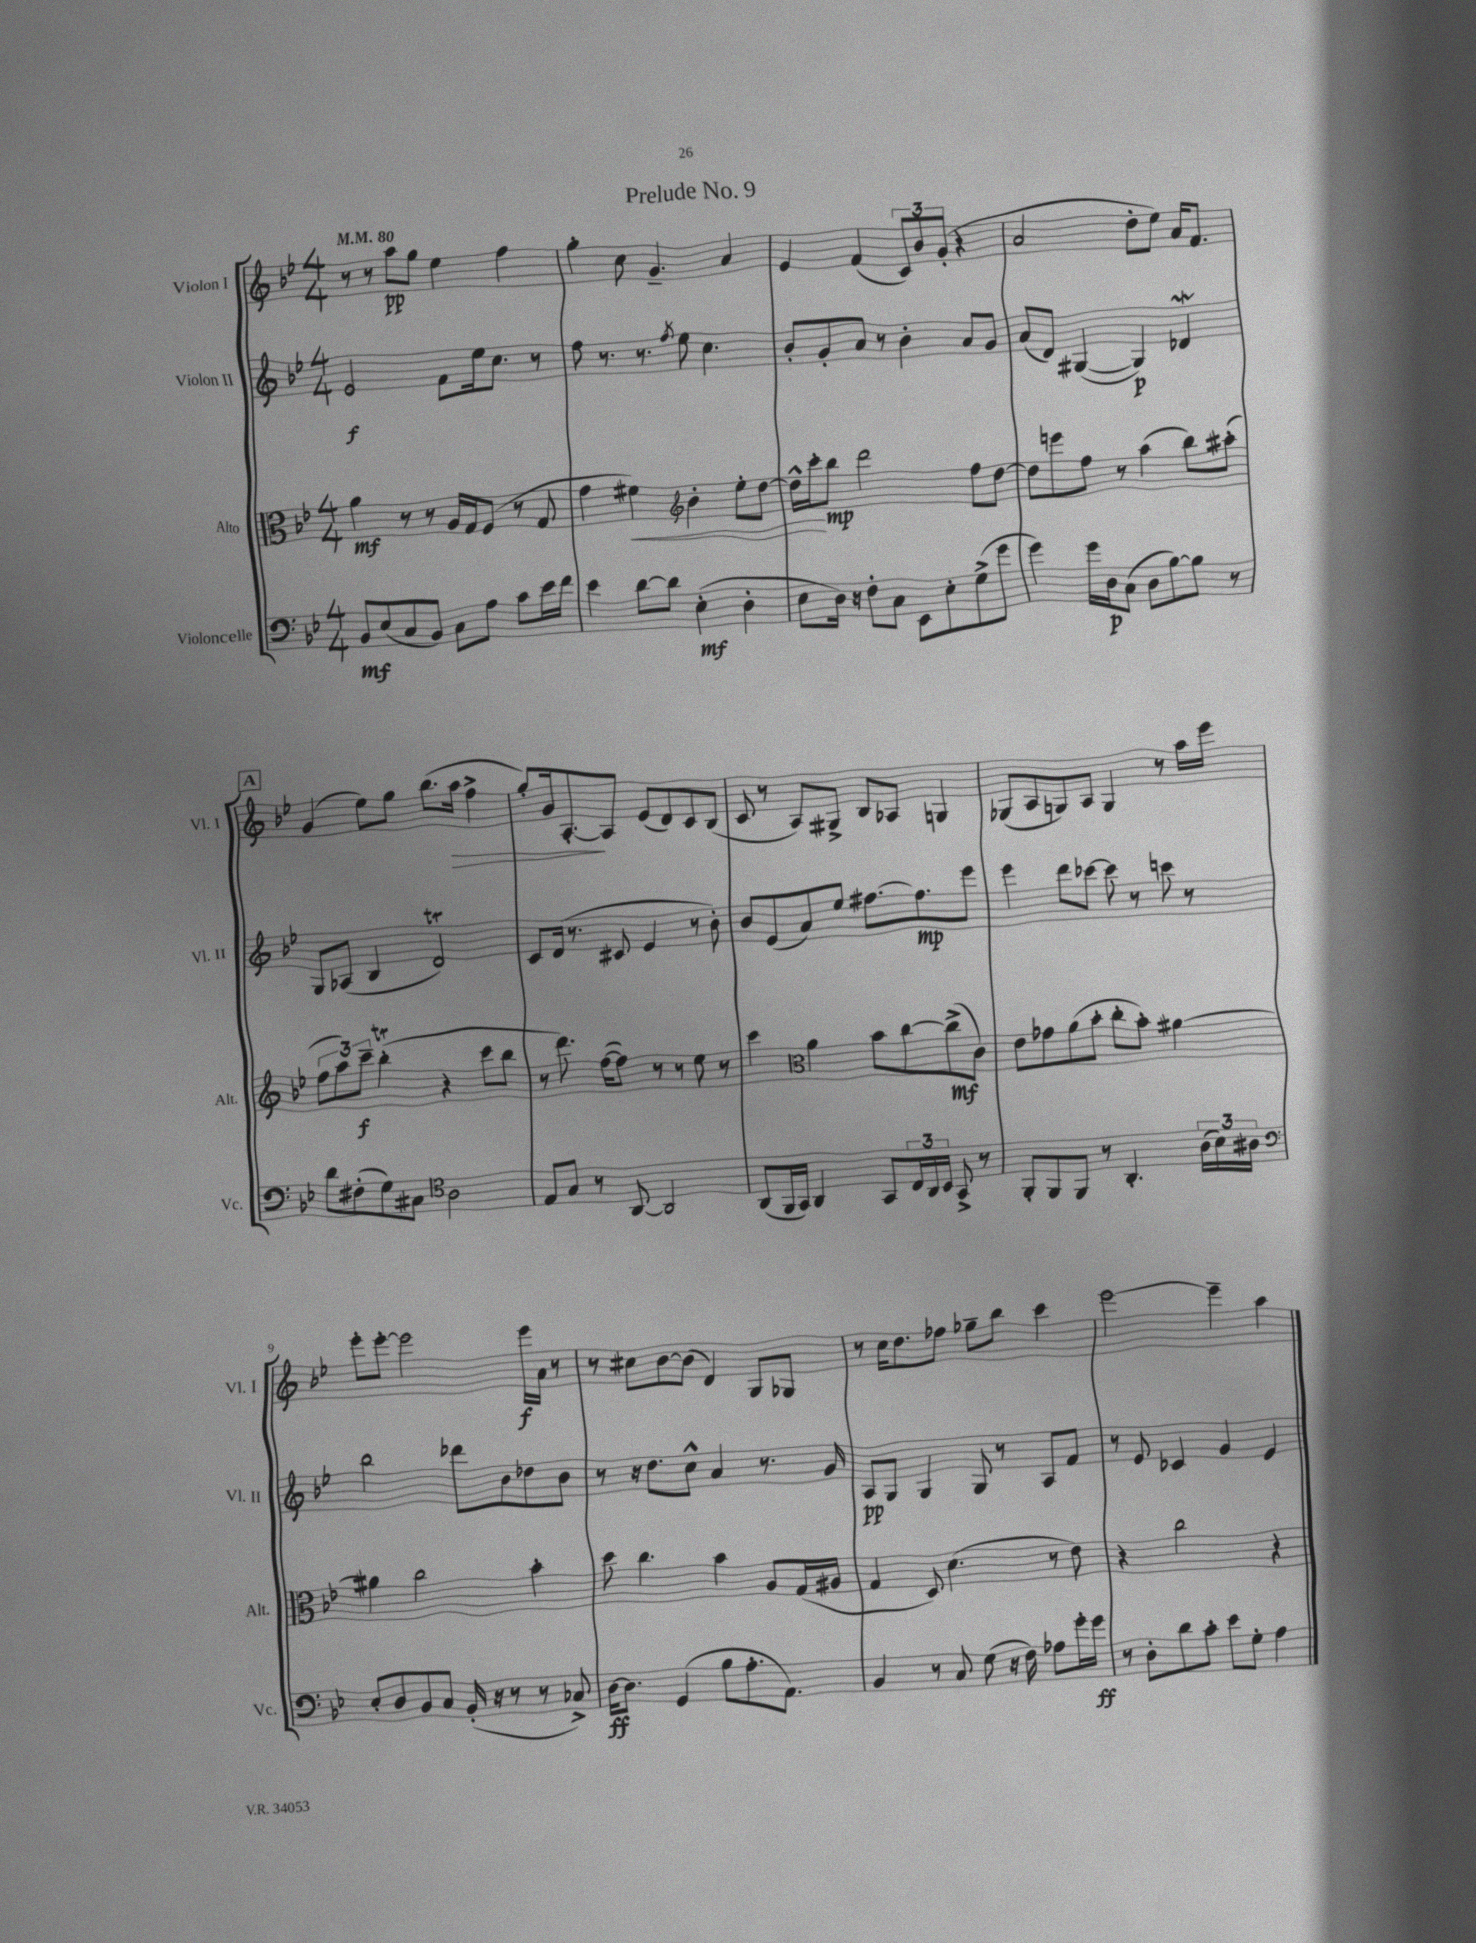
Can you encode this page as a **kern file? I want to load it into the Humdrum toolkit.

**kern	**dynam	**kern	**dynam	**kern	**dynam	**kern	**dynam
*part4	*part4	*part3	*part3	*part2	*part2	*part1	*part1
*staff4	*staff4	*staff3	*staff3	*staff2	*staff2	*staff1	*staff1
*I"Violoncelle	*	*I"Alto	*	*I"Violon II	*	*I"Violon I	*
*I'Vc.	*	*I'Alt.	*	*I'Vl. II	*	*I'Vl. I	*
*clefF4	*	*clefC3	*	*clefG2	*	*clefG2	*
*k[b-e-]	*	*k[b-e-]	*	*k[b-e-]	*	*k[b-e-]	*
*M4/4	*	*M4/4	*	*M4/4	*	*M4/4	*
*MM80	*	*MM80	*	*MM80	*	*MM80	*
=1	=1	=1	=1	=1	=1	=1	=1
8BB-/L	mf	4a\	mf	2e-/	f	8r	.
(8E-/	.	.	.	.	.	8r	.
8C/	.	8r	.	.	.	8aa\L	pp
8BB-/J)	.	8r	.	.	.	8gg\J	.
8C\L	.	16A/LL	.	8f\L	.	4ee-\	.
.	.	16G/J	.	.	.	.	.
8A\J	.	(8F/J	.	16ee-\k	.	.	.
.	.	.	.	8.cc\J	.	.	.
8c\L	.	8r	.	.	.	4ff\	.
16e-\L	.	8G/	.	8r	.	.	.
16f\JJ	.	.	.	.	.	.	.
=2	=2	=2	=2	=2	=2	=2	=2
4e-\	.	4g\	.	8ff\	.	4gg'\	.
.	.	.	.	8.r	.	.	.
!	!	!	!LO:HP:b	!	!	!	!
[8d\L	.	4f#X\)	<	.	.	8cc\	.
.	.	.	.	8.r	.	.	.
8d\J]	.	.	.	.	.	4.g~/	.
*	*	*clefG2	*	*	*	*	*
.	.	.	.	8qff/	.	.	.
(4E-'\	mf	4b-'\	.	8ee-\	.	.	.
.	.	.	.	4.cc\	.	.	.
4D'\	.	8ee-'\L	.	.	.	4a/	.
.	.	[8dd\J	.	.	.	.	.
=3	=3	=3	=3	=3	=3	=3	=3
8E-\L	.	16dd^^\LL]	.	8b-'/L	.	4e-/	.
.	.	16ccc'\J	.	.	.	.	.
16D\Jk)	.	8bb-\J	[ mp	8g'/	.	.	.
16r	.	.	.	.	.	.	.
8F'\L	.	2ddd\	.	8a/J	.	(4f/	.
8C\J	.	.	.	8r	.	.	.
8EE-\L	.	.	.	4b-'\	.	12c/L)	.
.	.	.	.	.	.	12b-/	.
8E-'\	.	.	.	.	.	.	.
.	.	.	.	.	.	(12g'/J	.
(8G^\	.	8ff\L	.	8a/L	.	4r	.
8g\J	.	[8dd\J	.	8g/J	.	.	.
=4	=4	=4	=4	=4	=4	=4	=4
4g\)	.	8dd\L]	.	(8a/L	.	2a/	.
.	.	8eeen\	.	8d/J)	.	.	.
16g\LL	.	8ff\J	.	([4G#X/	.	.	.
16D\J	p	.	.	.	.	.	.
(8C\J	.	8r	.	.	.	.	.
8D\L	.	(4aa\	.	4G#/])	p	8dd'\L	.
[8B-\)	.	.	.	.	.	8ee-\J)	.
8B-\J]	.	8bb-\L)	.	4d-Xw/	.	16a/KL	.
.	.	.	.	.	.	8.f/J	.
8r	.	(8aa#X'\J	.	.	.	.	.
!!LO:LB:g=z
!!LO:REH:place=s1:t=A
=5	=5	=5	=5	=5	=5	=5	=5
8d\L	.	12ff\L	.	8G/L	.	(4g/	.
.	.	12aa\)	.	.	.	.	.
(8F#X'\	.	.	.	(8A-X/J	.	.	.
.	.	12ccc~\J	f	.	.	.	.
8G\)	.	(4bb-T'\	.	4B-/	.	8ee-\L)	.
8C#X\J	.	.	.	.	.	8gg\J	.
*clefC4	*	*	*	*	*	*	*
2A\	.	4r	.	2dt/)	.	(8.bb-\L	.
!	!	!	!	!	!	!	!LO:HP:b
.	.	.	.	.	.	16aa\Jk	>
.	.	8ccc\L	.	.	.	4ff^\	.
.	.	8bb-\J	.	.	.	.	.
=6	=6	=6	=6	=6	=6	=6	=6
8E-/L	.	8r	.	8c/L	.	8gg'/L)	.
8G/J	.	8.ddd\)	.	(16d/Jk	.	16g/k	.
.	.	.	.	8.r	.	[8.A'/	.
8r	.	.	.	.	.	.	.
.	.	([16ff\KL	.	.	.	.	.
[8AA/	.	8ff\J])	.	8c#X/	.	8A/J]	]
2AA/]	.	8r	.	4e-/	.	(8e-/L	.
.	.	8r	.	.	.	8d/)	.
.	.	8ee-\	.	8r	.	8c/	.
.	.	8r	.	8b-'\)	.	(8B-/J	.
=7	=7	=7	=7	=7	=7	=7	=7
(8AA/L	.	4ccc\	.	8b-/L	.	8c/	.
16FF/L	.	.	.	(8e-/	.	8r	.
16GG/JJ)	.	.	.	.	.	.	.
*	*	*clefC3	*	*	*	*	*
4AA/	.	4a\	.	8a/)	.	8A/L)	.
.	.	.	.	8ee-/J	.	8G#X^/J	.
8GG/L	.	8b-\L	.	[8.ff#X\L	.	8B-/L	.
24C/L	.	[8cc\	.	.	.	8A-X/J	.
24AA/	.	.	.	.	.	.	.
.	.	.	.	8.ff#\]	mp	.	.
24BB-/JJ	.	.	.	.	.	.	.
8GG^/	.	(8cc^\]	mf	.	.	4Gn/	.
8r	.	8c\J)	.	8eee-\J	.	.	.
=8	=8	=8	=8	=8	=8	=8	=8
8FF'/L	.	8e-\L	.	4eee-\	.	(8G-X/L	.
8FF/	.	8g-X\	.	.	.	8A/	.
8FF/J	.	(8a\	.	8ddd\L	.	8Gn/)	.
8r	.	8b-'\J	.	[8ccc-X\J	.	8A/J	.
4.AA'/	.	8cc'\L	.	8ccc-\]	.	4G/	.
.	.	8b-'\J)	.	8r	.	.	.
.	.	[4a#X\	.	8cccn\	.	8r	.
(24A\LL	.	.	.	8r	.	16aa\LL	.
24B-\)	.	.	.	.	.	.	.
.	.	.	.	.	.	16eee-\JJ	.
24A#X\JJ	.	.	.	.	.	.	.
!!LO:LB:g=z
=9	=9	=9	=9	=9	=9	=9	=9
*clefF4	*	*	*	*	*	*	*
8E-'/L	.	4a#X\]	.	2bb-\	.	8eee-'\L	.
8D/	.	.	.	.	.	[8eee-'\J	.
8BB-/	.	2cc\	.	.	.	2eee-\]	.
8C/J	.	.	.	.	.	.	.
(16BB-'/	.	.	.	8ddd-X\L	.	.	.
16r	.	.	.	.	.	.	.
8r	.	.	.	8b-\	.	.	.
8r	.	4b-'\	.	8dd-X\	.	16eee-\LL	f
.	.	.	.	.	.	16a\JJ	.
8C-X^/)	.	.	.	8b-\J	.	8r	.
=10	=10	=10	=10	=10	=10	=10	=10
[16D\KL	ff	8dd\	.	8r	.	8r	.
8.D\J]	.	.	.	.	.	.	.
.	.	4.cc\	.	16r	.	8cc#X\L	.
.	.	.	.	8.dd\L	.	.	.
(4GG/	.	.	.	.	.	[8b-\	.
.	.	.	.	8cc^^\J	.	(8b-\J]	.
8B-\L	.	4b-\	.	4a/	.	4d/)	.
8.A'\	.	.	.	.	.	.	.
.	.	8A/L	.	8.r	.	8G/L	.
8.AA\J)	.	.	.	.	.	.	.
.	.	(16G/L	.	.	.	8G-X/J	.
.	.	16A#X/JJ	.	16g/	.	.	.
=11	=11	=11	=11	=11	=11	=11	=11
4BB-/	.	4G/	.	8A/L	pp	8r	.
.	.	.	.	8G/J	.	16cc\KL	.
.	.	.	.	.	.	8.dd\	.
8r	.	8D/)	.	4G/	.	.	.
8C/	.	(4.d\	.	.	.	8ff-X\J	.
(8G\	.	.	.	8G/	.	8gg-X~\L	.
16r	.	.	.	8r	.	8bb-\J	.
16F\)	.	.	.	.	.	.	.
8A-X\L	.	8r	.	8A/L	.	4ccc\	.
16g'\L	.	8e-\)	.	8f/J	.	.	.
16g\JJ	ff	.	.	.	.	.	.
=12	=12	=12	=12	=12	=12	=12	=12
8r	.	4r	.	8r	.	[2eee-\	.
8D'\L	.	.	.	8e-/	.	.	.
8d\	.	2cc\	.	4c-X/	.	.	.
8c'\J	.	.	.	.	.	.	.
8e-\L	.	.	.	4g/	.	4eee-~\]	.
8G'\J	.	.	.	.	.	.	.
4A\	.	4r	.	4e-/	.	4aa\	.
==	==	==	==	==	==	==	==
*-	*-	*-	*-	*-	*-	*-	*-
